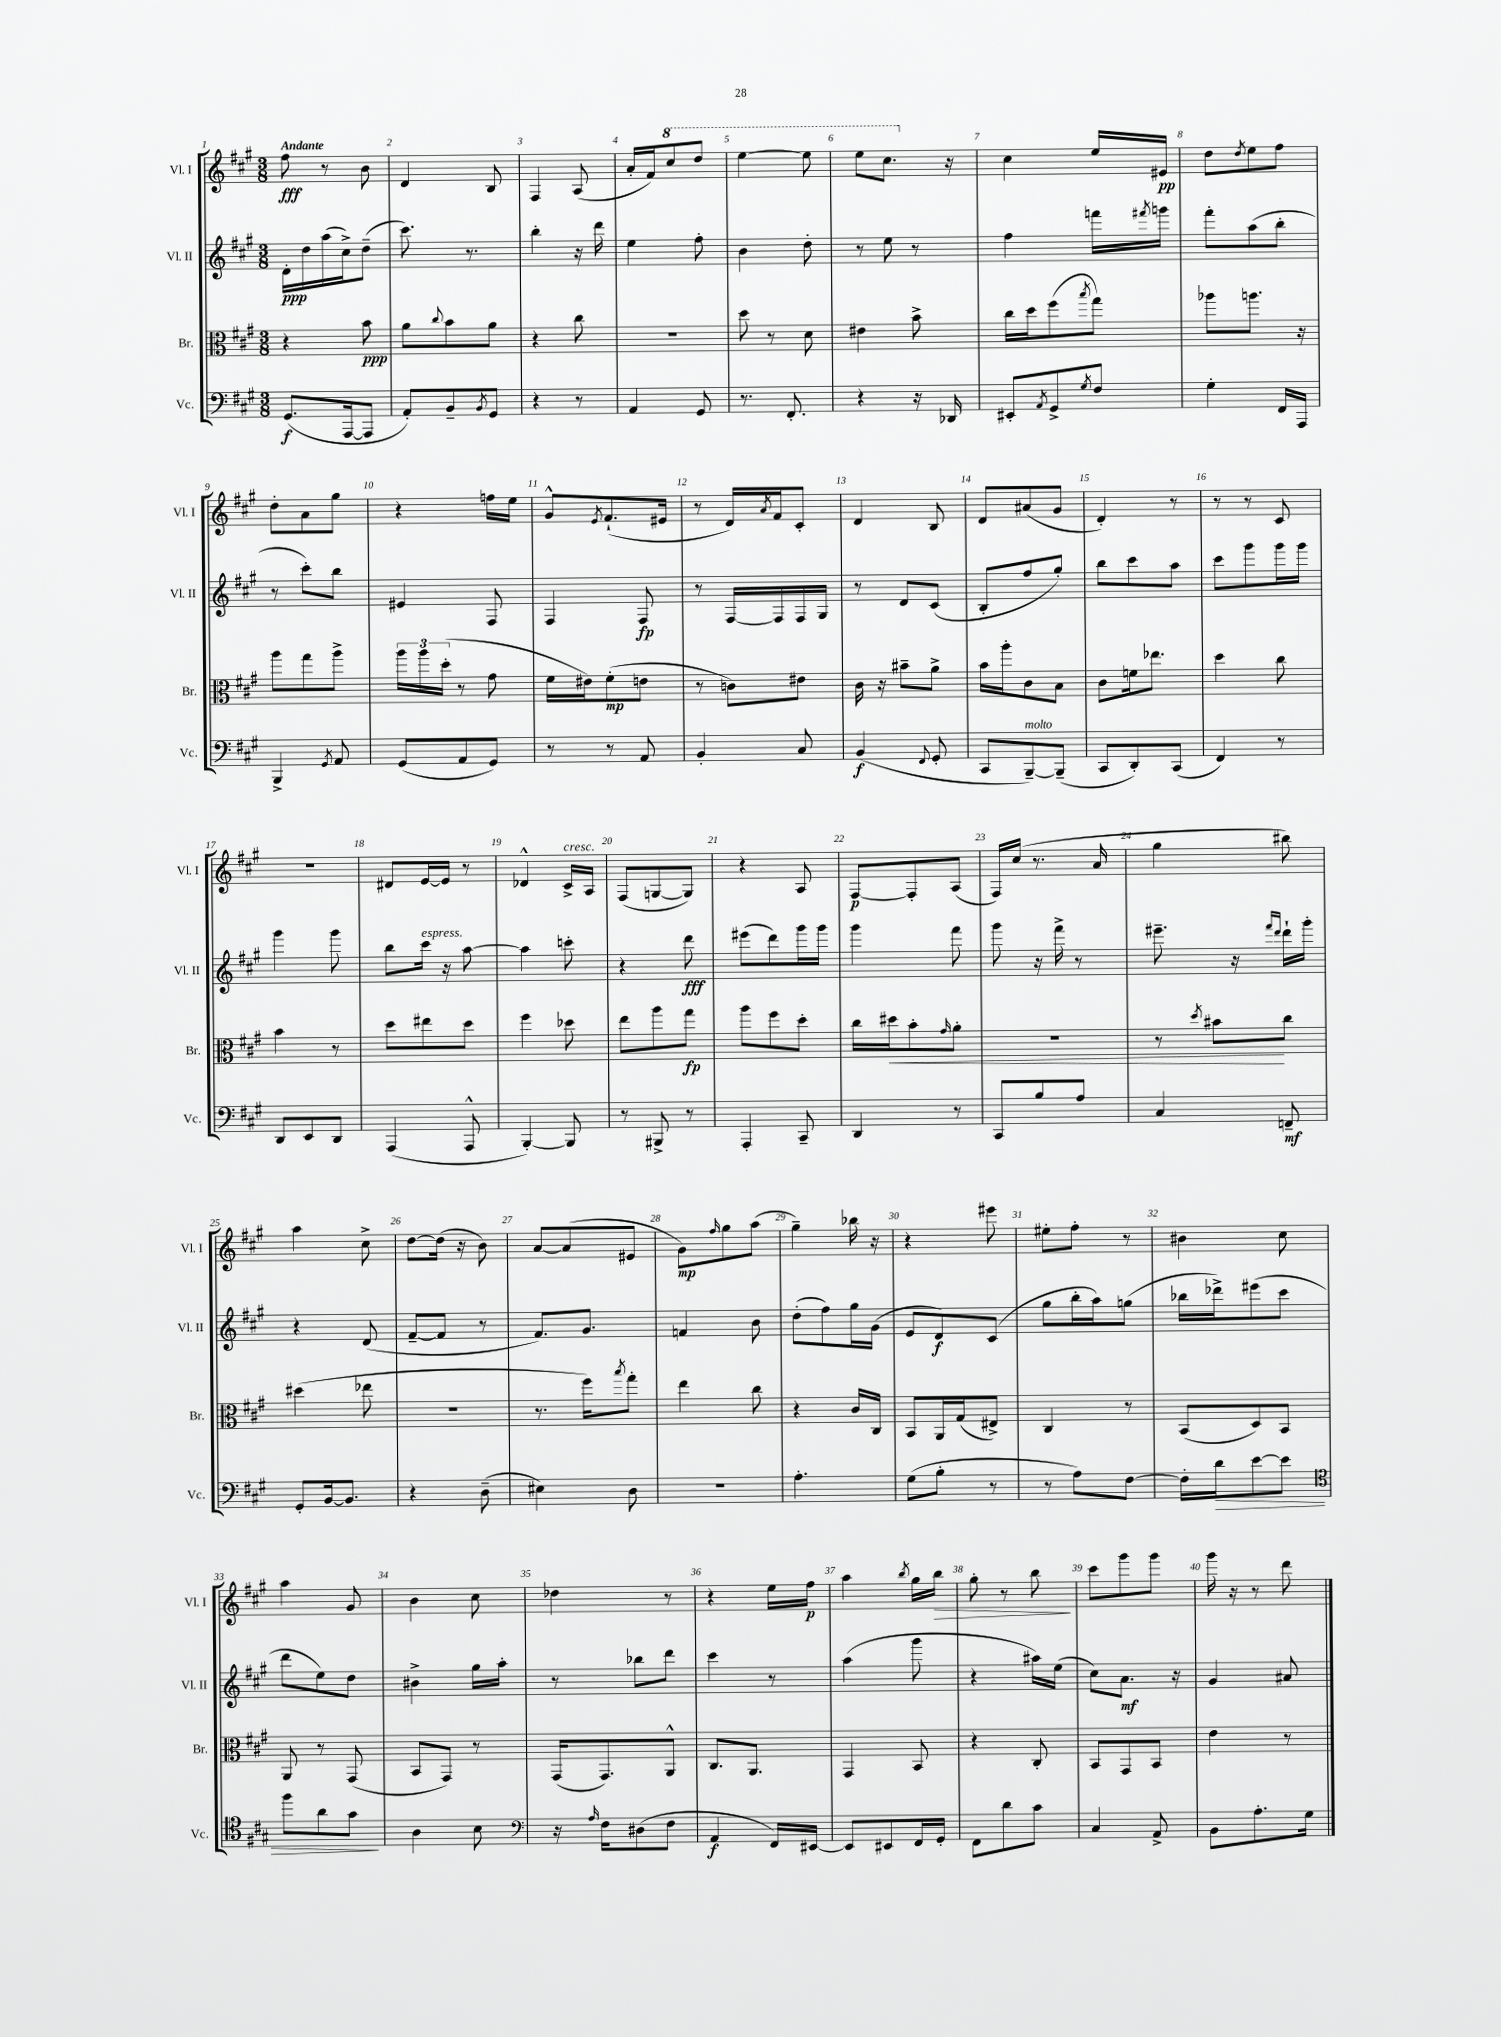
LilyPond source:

<<
\new StaffGroup <<
\new Staff = "s0" \with { instrumentName = "Vl. I" shortInstrumentName = "Vl. I" } {
    \clef treble \key a \major \numericTimeSignature \time 3/8 \tempo "Andante"
    fis''8\fff r8 b'8 |
    d'4 b8 |
    fis4 a8( |
    a'16-. fis'16) \ottava #1 cis'''8 d'''8 |
    e'''4~ e'''8 |
    e'''8 cis'''8. \ottava #0 r16 |
    cis''4 e''16 eis'16\pp |
    d''8 \acciaccatura { d''8 } e''8 fis''8 |
    d''8-. a'8 gis''8 |
    r4 f''16 e''16 |
    gis'8-^ \acciaccatura { e'8 } fis'8.-!( eis'16 |
    r8 d'16) \acciaccatura { a'8 } fis'16 cis'8-. |
    d'4 b8 |
    d'8 ais'8( gis'8 |
    d'4-.) r8 |
    r8 r8 cis'8 |
    R4. |
    dis'8 e'16~ e'16 r8 |
    des'4-^ cis'16->^\markup { \italic "cresc." } a16 |
    fis8( g8~ g8) |
    r4 a8 |
    fis8~\p fis8-. a8( |
    fis16) cis''16( r8. a'16 |
    gis''4 bis''8) |
    a''4 cis''8-> |
    d''8~ d''16( r16 b'8) |
    a'8~ a'8( eis'8 |
    gis'8\mp) \grace { fis''16 } gis''8 a''8( |
    gis''4--) bes''16 r16 |
    r4 eis'''8 |
    eis''8-. fis''8-. r8 |
    bis'4 cis''8 |
    a''4 gis'8 |
    b'4 cis''8 |
    des''4 r8 |
    r4 e''16 fis''16\p |
    a''4 \acciaccatura { b''8 } gis''16 b''16\> |
    gis''8-. r8 b''8\! |
    cis'''8 gis'''8 gis'''8 |
    gis'''16 r16 r8 d'''8 \bar "|." |
}
\new Staff = "s1" \with { instrumentName = "Vl. II" shortInstrumentName = "Vl. II" } {
    \clef treble \key a \major \numericTimeSignature \time 3/8
    d'16-.\ppp d''16 a''16( cis''16->) d''8--( |
    cis'''8.) r8. |
    b''4-. r16 d'''16 |
    e''4 fis''8-. |
    b'4 d''8-. |
    r8 e''8 r8 |
    fis''4 f'''16 \acciaccatura { fis'''8 } g'''16 |
    fis'''8-. a''8( b''8-. |
    r8 cis'''8-.) b''8 |
    eis'4 fis8 |
    fis4 fis8\fp |
    r8 fis16~ fis16 fis16 gis16 |
    r8 d'8 cis'8( |
    b8-. fis''8 gis''8-.) |
    b''8 cis'''8 a''8 |
    cis'''8 gis'''8 gis'''16 gis'''16 |
    gis'''4 gis'''8 |
    b''8 cis'''16^\markup { \italic "espress." } r16 a''8~ |
    a''4 c'''8-. |
    r4 d'''8\fff |
    eis'''8( d'''8) gis'''16 gis'''16 |
    gis'''4 fis'''8 |
    gis'''8 r16 fis'''16-> r8 |
    eis'''8.-- r16 \grace { fis'''16 d'''16 } d'''16-! gis'''16-. |
    r4 d'8( |
    fis'8~-- fis'8 r8 |
    fis'8.) gis'8. |
    f'4 b'8 |
    d''8-.( fis''8) gis''16 gis'16( |
    e'8 d'8\f) cis'8( |
    gis''8 b''16-. a''16) g''8( |
    bes''16 des'''16->) eis'''8( cis'''8 |
    d'''8 e''8) d''8 |
    bis'4-> gis''16 a''16-. |
    r8 bes''8 d'''8 |
    cis'''4 r8 |
    a''4( gis'''8 |
    r4 ais''16) e''16( |
    cis''8) a'8.\mf r16 |
    gis'4 ais'8 \bar "|." |
}
\new Staff = "s2" \with { instrumentName = "Br." shortInstrumentName = "Br." } {
    \clef alto \key a \major \numericTimeSignature \time 3/8
    r4 b'8\ppp |
    a'8 \appoggiatura { cis''8 } b'8 a'8 |
    r4 cis''8 |
    R4. |
    d''8 r8 d'8 |
    eis'4 b'8-> |
    cis''16 d''16 fis''8( \acciaccatura { b''8 } gis''8) |
    aes''8 a''8. r16 |
    a''8 gis''8 a''8-> |
    \tuplet 3/2 { a''16 a''16 d''16-.( } r8 gis'8 |
    fis'16 eis'16) fis'8-.\mp( e'8 |
    r8 c'8) eis'8 |
    cis'16 r16 bis'8-- a'8-> |
    b'16 a''16-. cis'8 b8 |
    cis'8 f'16 ees''8. |
    d''4 cis''8 |
    b'4 r8 |
    d''8 eis''8 d''8 |
    fis''4 des''8 |
    e''8 a''8 gis''8\fp |
    a''8 fis''8 d''8-. |
    cis''16 dis''16\< b'8-. \grace { gis'16 } a'8-. |
    R4. |
    r8 \acciaccatura { d''8 } bis'8\! cis''8 |
    dis''4( ees''8 |
    r4. |
    r8. fis''16) \acciaccatura { b''8 } gis''8-. |
    e''4 cis''8 |
    r4 cis'16 cis16 |
    b,8 a,16 gis16( eis8->) |
    cis4 r8 |
    b,8( d8) b,8 |
    a,8 r8 gis,8( |
    b,8 gis,8) r8 |
    gis,16( gis,8.) a,8-^ |
    cis8. a,8. |
    gis,4 b,8 |
    r4 cis8-. |
    b,8 gis,8 b,8 |
    e'4 r8 \bar "|." |
}
\new Staff = "s3" \with { instrumentName = "Vc." shortInstrumentName = "Vc." } {
    \clef bass \key a \major \numericTimeSignature \time 3/8
    gis,8.\f( a,,16~ a,,8 |
    a,8-.) b,8-- \acciaccatura { b,8 } gis,8 |
    r4 r8 |
    a,4 gis,8 |
    r8. fis,8.-. |
    r4 r16 des,16 |
    eis,8-. \acciaccatura { a,8 } gis,8-> \acciaccatura { gis8 } fis8 |
    gis4-. fis,16 a,,16 |
    b,,4-> \acciaccatura { gis,8 } a,8 |
    gis,8( a,8 gis,8) |
    r8 r8 a,8 |
    b,4-. cis8 |
    b,4\f( \appoggiatura { fis,8 } gis,8-. |
    cis,8 b,,8~--^\markup { \italic "molto" }) b,,8--( |
    cis,8 d,8-.) cis,8( |
    fis,4) r8 |
    d,8 e,8 d,8 |
    a,,4( a,,8-^ |
    b,,4~-.) b,,8 |
    r8 bis,,8-> r8 |
    a,,4-. cis,8-- |
    d,4 r8 |
    cis,8 b8 a8 |
    cis4 f,8--\mf |
    gis,8-. b,16~ b,8. |
    r4 d8--( |
    eis4) d8 |
    R4. |
    a4.-. |
    gis8( b8-. r8 |
    r8 a8) fis8~ |
    fis16-. d'16\> e'8~ e'8 |
    \clef tenor fis''8 a'8 gis'8\! |
    a4 b8 |
    \clef bass r16 \grace { a16 } fis16 dis8( fis8 |
    a,4\f fis,16) eis,16~ |
    eis,8 eis,8 fis,16 gis,16-. |
    fis,8 d'8 cis'8 |
    cis4 a,8-> |
    b,8 a8.-. gis16 \bar "|." |
}
>>
>>
\layout { \context { \Score \override BarNumber.break-visibility = ##(#f #t #t) barNumberVisibility = #all-bar-numbers-visible } }
